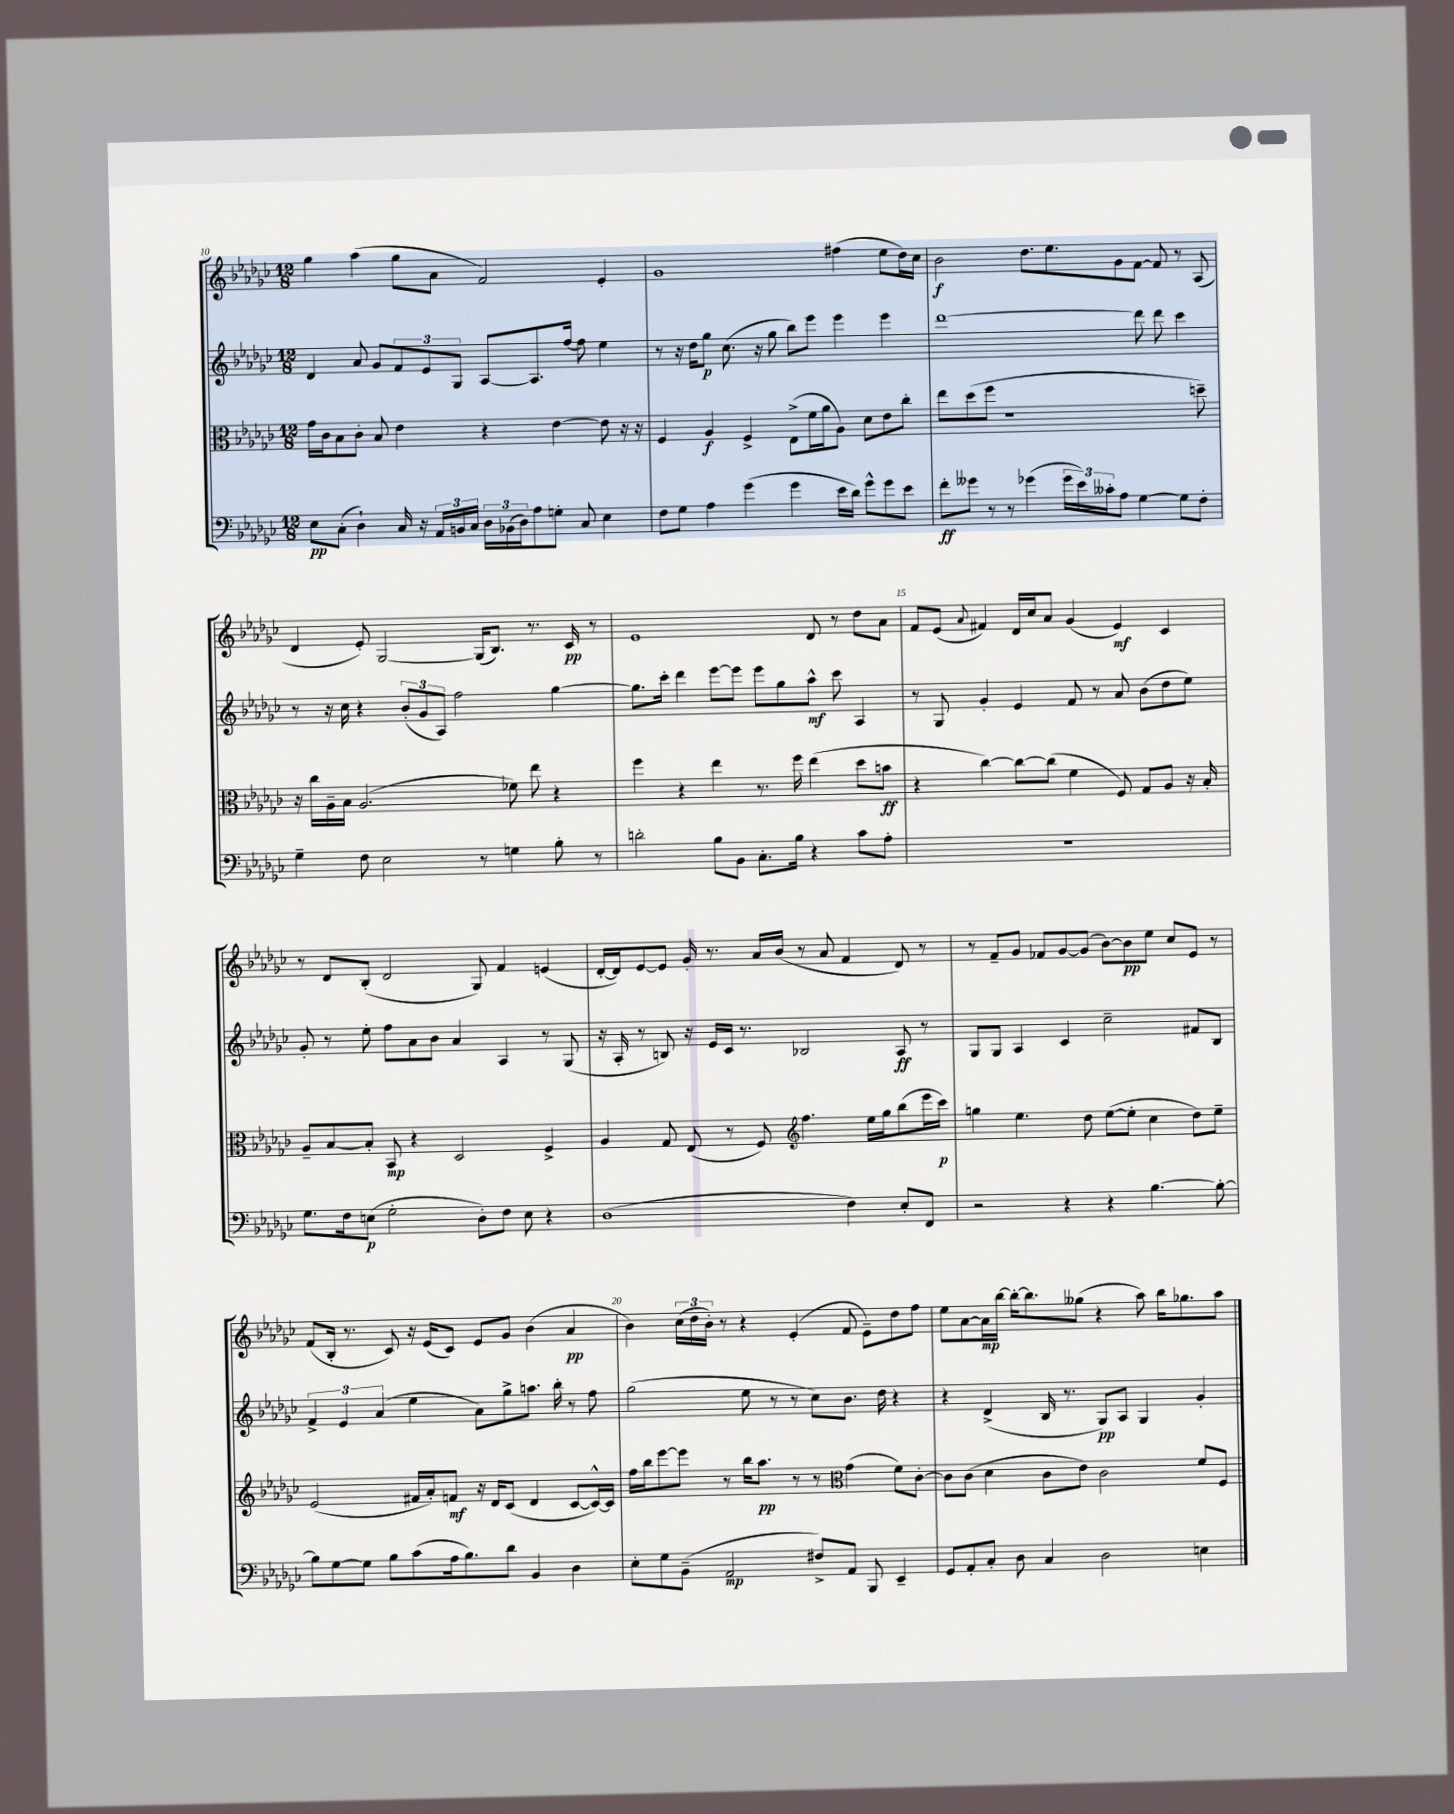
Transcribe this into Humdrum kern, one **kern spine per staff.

**kern	**dynam	**kern	**dynam	**kern	**dynam	**kern	**dynam
*part4	*part4	*part3	*part3	*part2	*part2	*part1	*part1
*staff4	*staff4	*staff3	*staff3	*staff2	*staff2	*staff1	*staff1
*clefF4	*	*clefC3	*	*clefG2	*	*clefG2	*
*k[b-e-a-d-g-c-]	*	*k[b-e-a-d-g-c-]	*	*k[b-e-a-d-g-c-]	*	*k[b-e-a-d-g-c-]	*
*M12/8	*	*M12/8	*	*M12/8	*	*M12/8	*
=10	=10	=10	=10	=10	=10	=10	=10
8E-\L	pp	16g-\LL	.	4d-/	.	4gg-\	.
.	.	16c-\J	.	.	.	.	.
(8C-'\J	.	8B-\	.	.	.	.	.
4D-`\)	.	8c-'\J	.	8a-/	.	(4aa-\	.
.	.	8B-/	.	8g-/L	.	.	.
16C-/	.	4e-\	.	12f/	.	8gg-\L	.
16r	.	.	.	.	.	.	.
.	.	.	.	12e-/	.	.	.
24AA-/LL	.	.	.	.	.	8a-\J	.
24BBn/	.	.	.	12G-/J	.	.	.
24C-/JJ	.	.	.	.	.	.	.
24D-\LL	.	4r	.	[8A-/L	.	2f/)	.
(24BB-X\	.	.	.	.	.	.	.
24D-\J)	.	.	.	.	.	.	.
8A-\	.	.	.	8.A-/]	.	.	.
8Gn'\J	.	[4e-\	.	.	.	.	.
.	.	.	.	[16ff/Jk	.	.	.
8C-/	.	.	.	8ff\]	.	.	.
4E-\	.	8e-\]	.	4ee-\	.	4e-'/	.
.	.	16r	.	.	.	.	.
.	.	16r	.	.	.	.	.
=11	=11	=11	=11	=11	=11	=11	=11
8F\L	.	4F/	.	8r	.	1g-	.
8G-\J	.	.	.	16r	.	.	.
.	.	.	.	16dd-\KL	.	.	.
4A-\	.	4A-/	f	8gg-\J	p	.	.
.	.	.	.	(8.cc-\	.	.	.
(4g-\	.	4F^/	.	.	.	.	.
.	.	.	.	16r	.	.	.
.	.	.	.	8gg-\	.	.	.
4g-\	.	(8E-^\L	.	8bb-\L)	.	.	.
.	.	16f\L	.	8eee-\J	.	.	.
.	.	16a-\J	.	.	.	.	.
16e-\LL	.	8A-\J)	.	4eee-\	.	(4ff#X\	.
16d-\JJ)	.	.	.	.	.	.	.
8g-^^\L	.	8d-\L	.	.	.	.	.
8g-\	.	8e-\	.	4eee-\	.	8ee-\L	.
8e-\J	.	8cc-'\J	.	.	.	16dd-\L)	.
.	.	.	.	.	.	16cc-\JJ	.
=12	=12	=12	=12	=12	=12	=12	=12
8f'\L	ff	8ee-\L	.	[1ddd-	.	2b-\	f
8g--X\J	.	(8dd-\	.	.	.	.	.
8r	.	8ff\J	.	.	.	.	.
8r	.	1r	.	.	.	.	.
(4g-X\	.	.	.	.	.	8.dd-\L	.
.	.	.	.	.	.	8.ee-\	.
24g-\LL	.	.	.	.	.	.	.
24e-\)	.	.	.	.	.	.	.
24c--X'\J	.	.	.	.	.	.	.
8A-\J	.	.	.	.	.	8g-\	.
[4G-\	.	.	.	8ddd-\]	.	[8f\J	.
.	.	.	.	8ddd-\	.	8f/]	.
8G-\L]	.	.	.	4ccc-\	.	8r	.
8F'\J	.	8ddn~\)	.	.	.	(8A-/	.
!!LO:LB:g=z
=13	=13	=13	=13	=13	=13	=13	=13
4G-~\	.	16r	.	8r	.	4d-/	.
.	.	16cc-\LL	.	.	.	.	.
.	.	16A-~\	.	16r	.	.	.
.	.	16B-\JJ	.	16cc-\	.	.	.
8F\	.	(2.A-/	.	4r	.	8e-'/)	.
2E-\	.	.	.	.	.	[2G-/	.
.	.	.	.	(12b-'/L	.	.	.
.	.	.	.	12g-/	.	.	.
.	.	.	.	12A-/J)	.	.	.
.	.	.	.	2ff\	.	.	.
8r	.	.	.	.	.	(16G-/KL]	.
.	.	.	.	.	.	8.B-/J)	.
4Gn\	.	8f-X\)	.	.	.	.	.
.	.	8ee-\	.	.	.	8.r	.
8B-'\	.	4r	.	[4gg-\	.	.	.
.	.	.	.	.	.	16c-/	pp
8r	.	.	.	.	.	8r	.
=14	=14	=14	=14	=14	=14	=14	=14
2dn'\	.	4ff\	.	8.gg-\L]	.	1e-	.
.	.	.	.	16ccc-'\Jk	.	.	.
.	.	4r	.	4ddd-\	.	.	.
8B-\L	.	4ee-\	.	[8eee-\L	.	.	.
8BB-\J	.	.	.	8eee-\J]	.	.	.
8.C-'\L	.	8.r	.	8eee-\L	.	.	.
.	.	.	.	8gg-\	.	.	.
16B-\Jk	.	16ff\	.	.	.	.	.
4r	.	(4ee-\	.	8aa-^^\J	mf	8d-/	.
.	.	.	.	8ccc-\	.	8r	.
8c-\L	.	8dd-\L	.	4A-/	.	8dd-\L	.
8A-'\J	.	8bn\J	ff	.	.	8a-\J	.
=15	=15	=15	=15	=15	=15	=15	=15
1.r	.	4r	.	8r	.	8f/L	.
.	.	.	.	8G-/	.	(8e-/J	.
.	.	.	.	.	.	8qqa-/	.
.	.	[4cc-\)	.	4g-'/	.	4f#X/)	.
.	.	8cc-\L_	.	4e-/	.	16d-/LL	.
.	.	.	.	.	.	16cc-/J	.
.	.	(8cc-\J]	.	.	.	8a-/J	.
.	.	4f\	.	8f/	.	(4g-/	.
.	.	.	.	8r	.	.	.
.	.	8F/)	.	8a-/	.	4e-/)	mf
.	.	8G-/L	.	(8b-\L	.	.	.
.	.	8A-/J	.	8dd-\	.	4c-/	.
.	.	16r	.	8ee-\J)	.	.	.
.	.	16B-'/	.	.	.	.	.
!!LO:LB:g=z
=16	=16	=16	=16	=16	=16	=16	=16
8.G-\L	.	8A-~/L	.	8g-'/	.	8r	.
.	.	[8B-/	.	8r	.	8d-/L	.
16F\k	.	.	.	.	.	.	.
(8En\J	p	8B-'/J]	.	8ee-'\	.	(8B-'/J	.
2G-'\	.	8BB-/	mp	8ff\L	.	2d-/	.
.	.	4r	.	8a-\	.	.	.
.	.	.	.	8b-\J	.	.	.
.	.	2D-/	.	4a-/	.	.	.
8D-'\L)	.	.	.	.	.	8G-/)	.
8F\J	.	.	.	4A-/	.	4f/	.
8E\	.	.	.	.	.	.	.
4r	.	4F^/	.	8r	.	(4en/	.
.	.	.	.	(8G-/	.	.	.
=17	=17	=17	=17	=17	=17	=17	=17
(1D-	.	4A-/	.	16r	.	[16d-'/LL	.
.	.	.	.	16A-'/	.	16d-/J])	.
.	.	.	.	8r	.	[8e-/	.
.	.	8G-/	.	8Bn/)	.	8e-/J]	.
.	.	(8E-/	.	16r	.	16g-'/	.
.	.	.	.	16e-/LL	.	8.r	.
.	.	8r	.	16c-/JJ	.	.	.
.	.	.	.	8.r	.	.	.
.	.	8F/)	.	.	.	16a-/LL	.
.	.	.	.	.	.	(16b-/JJ	.
*	*	*clefG2	*	*	*	*	*
.	.	4.ff\	.	2B-X/	.	8r	.
.	.	.	.	.	.	8a-/	.
4F\)	.	.	.	.	.	4f/	.
.	.	16ee-\LL	.	.	.	.	.
.	.	16gg-\J	.	.	.	.	.
8E-'/L	.	(8bb-\	.	8A-/	ff	8d-/)	.
8FF/J	.	16eee-\L	.	8r	.	8r	.
.	.	16ccc-\JJ)	p	.	.	.	.
=18	=18	=18	=18	=18	=18	=18	=18
2r	.	4ggn\	.	8G-/L	.	8r	.
.	.	.	.	8G-/J	.	8f~/L	.
.	.	4.ee-\	.	4A-/	.	8g-/J	.
.	.	.	.	.	.	8f-X/L	.
4r	.	.	.	4c-/	.	[8g-/	.
.	.	8dd-\	.	.	.	(8g-/J]	.
4r	.	([8ee-\L	.	2cc-~\	.	[8b-\L)	.
.	.	8ee-'\J]	.	.	.	8b-\]	pp
[4.B-\	.	4cc-\	.	.	.	8ee-\J	.
.	.	.	.	.	.	8cc-/L	.
.	.	8dd-\L)	.	8f#X/L	.	8e-/J	.
8B-'\_	.	8ee-~\J	.	8B-/J	.	8r	.
!!LO:LB:g=z
=19	=19	=19	=19	=19	=19	=19	=19
8B-\L]	.	(2e-/	.	6f^/	.	(8f/L	.
[8G-\	.	.	.	.	.	16B-'/Jk	.
.	.	.	.	6e-/	.	.	.
.	.	.	.	.	.	8.r	.
8G-\J]	.	.	.	.	.	.	.
.	.	.	.	(6a-/	.	.	.
8B-\L	.	.	.	.	.	8c-/)	.
(8c-\	.	16f#X/LL	.	4ee-\	.	16r	.
.	.	16a-'/J)	.	.	.	(16e-/KL	.
16A-\k	.	8fn/J	mf	.	.	8c-/J)	.
8.B-\)	.	.	.	.	.	.	.
.	.	16r	.	8a-\L)	.	8e-/L	.
.	.	16d-/KL	.	.	.	.	.
8d-\J	.	(8c-/J	.	8gg-^\	.	8g-/J	.
4BB-/	.	4d-/	.	8.aan\J	.	(4b-\	.
.	.	.	.	16bb-'\	.	.	.
4D-\	.	[8c-/L	.	8r	.	4a-/	pp
.	.	16c-^^/L_)	.	8ff\	.	.	.
.	.	16c-/JJ]	.	.	.	.	.
=20	=20	=20	=20	=20	=20	=20	=20
8E-'\L	.	16ff\LL	.	(2gg-\	.	4b-\)	.
.	.	16bb-\J	.	.	.	.	.
8G-\	.	[8eee-\	.	.	.	.	.
(8BB-~\J	.	8eee-\J]	.	.	.	(24cc-\LL	.
.	.	.	.	.	.	24dd-\	.
.	.	.	.	.	.	24b-'\JJ)	.
2AA-/	mp	8r	.	.	.	8r	.
.	.	16bb-\KL	.	8ee-\	.	4r	.
.	.	8.aa-\J	pp	.	.	.	.
.	.	.	.	8r	.	.	.
.	.	8r	.	8r	.	(4e-'/	.
8F#X^/L)	.	8r	.	8cc-\L)	.	.	.
*	*	*clefC3	*	*	*	*	*
8AA-/J	.	(4g-\	.	8.b-\J	.	8f/	.
8BBB-/	.	.	.	.	.	8e-~\L)	.
.	.	.	.	16dd-\	.	.	.
4EE-~/	.	8f\L)	.	4r	.	8dd-\	.
.	.	[8c-'\J	.	.	.	8ff\J	.
=21	=21	=21	=21	=21	=21	=21	=21
8GG-/L	.	8c-\L]	.	4r	.	8ee-\L	.
8AA-'/	.	(8c-\J	.	.	.	[8a-\	.
8C-'/J	.	4d-\	.	(4d-^/	.	16a-\L]	mp
.	.	.	.	.	.	[16bb-\JJ	.
8D-\	.	.	.	.	.	16bb-'\KL_	.
.	.	.	.	.	.	8.bb-\]	.
4C-/	.	8c-\L	.	16B-/	.	.	.
.	.	.	.	8.r	.	.	.
.	.	8e-\J)	.	.	.	(8gg--X\J	.
2D-\	.	2c-\	.	8G-/L)	pp	4r	.
.	.	.	.	8A-/J	.	.	.
.	.	.	.	4G-/	.	8aa-\)	.
.	.	.	.	.	.	16bb-\KL	.
.	.	.	.	.	.	8.gg-X\	.
4En\	.	8f/L	.	4g-'/	.	.	.
.	.	8F/J	.	.	.	8aa-\J	.
==	==	==	==	==	==	==	==
*-	*-	*-	*-	*-	*-	*-	*-
